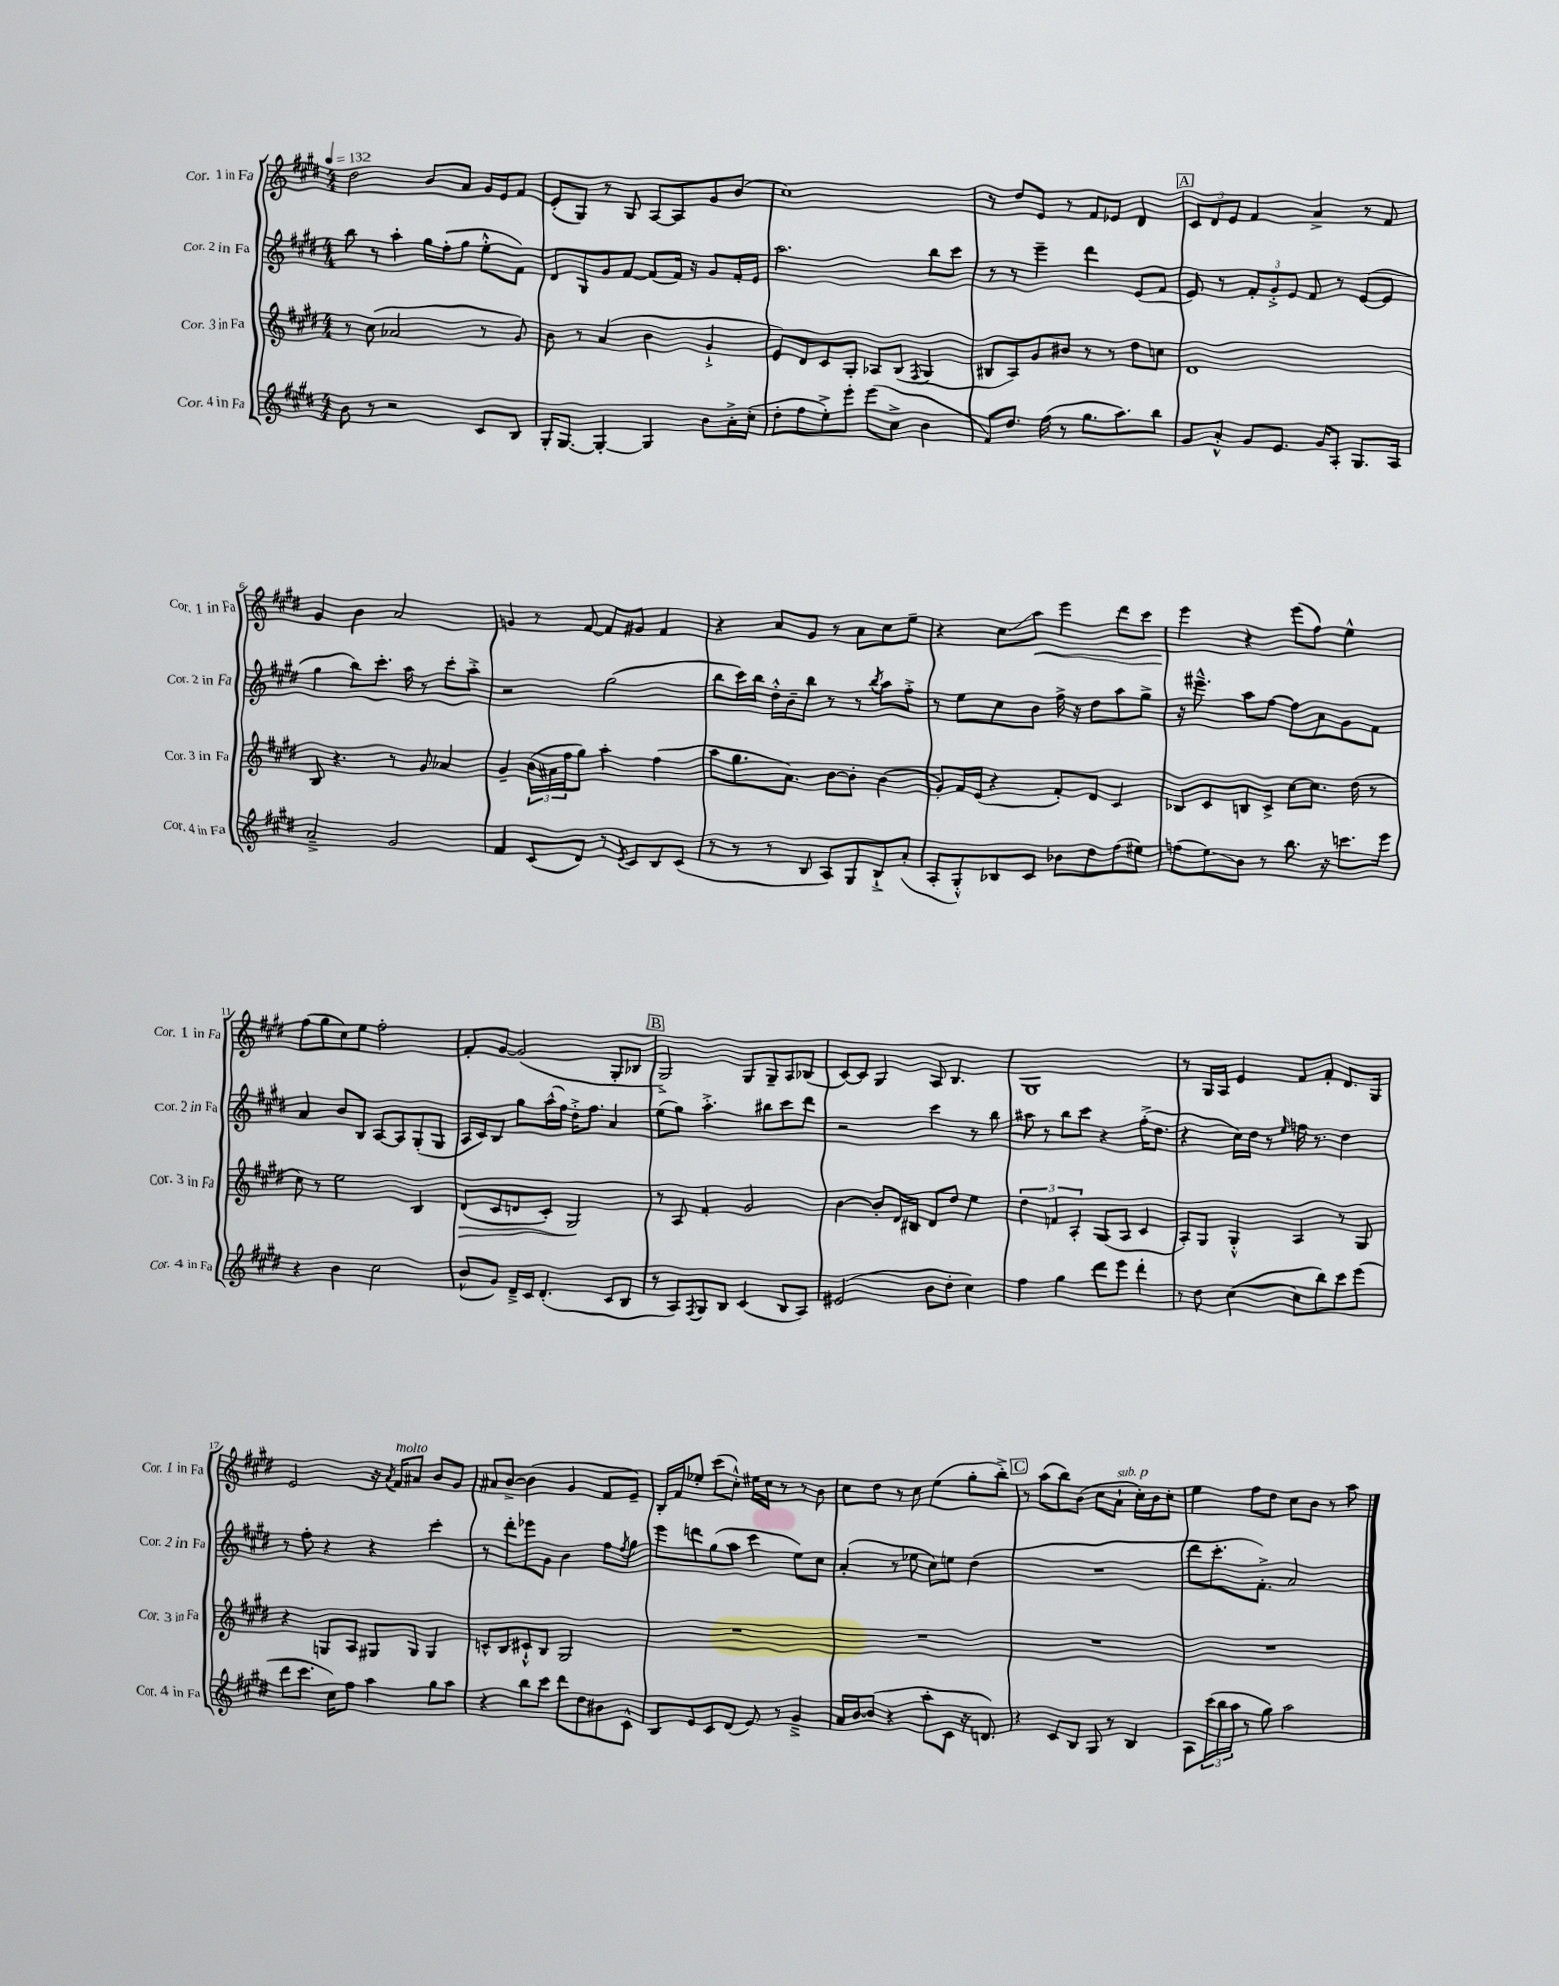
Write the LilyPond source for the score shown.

<<
\new StaffGroup <<
\new Staff = "s0" \with { instrumentName = "Cor. 1 in Fa" shortInstrumentName = "Cor. 1 in Fa" } {
    \clef treble \key e \major \numericTimeSignature \time 4/4 \tempo 4 = 132
    dis''2 b'8 a'8 gis'16 e'16 fis'8 |
    e'8-.( gis8) r8 gis8 a8~ a8 gis'8 b'8( |
    cis''1) |
    r8 dis''8 e'8 r8 fis'8 ees'8 dis'4 |
    \mark \markup { \box "A" } \tuplet 3/2 { cis'8 dis'8 e'8 } fis'4 a'4-> r8 fis'8 |
    gis'4 b'4 a'2 |
    g'4 r8 fis'8~ fis'8 gis'8 fis'4 |
    r4 a'8 gis'8 r8 a'8 cis''8 e''8-- |
    r4 cis''8\glissando a''8\< e'''4 dis'''8 cis'''8 |
    e'''4\! r4 e'''8( fis''8) e''4-^ |
    fis''8( gis''8 cis''8) e''8 fis''2-. |
    fis'8-. gis'8~ gis'2( gis8-. bes8 |
    \mark \markup { \box "B" } gis2->) gis8 gis8-- a8 bes8( |
    cis'8~) cis'8 gis4 a8 b4. |
    gis1 |
    r8 gis16 a16 e'4 fis'8 fis'8-. dis'8. gis16 |
    e'2 r16 \acciaccatura { a'8 } fis'16^\markup { \italic "molto" } ais'8 b'8 gis'8 |
    ais'8 b'8~-> b'4( gis'4 fis'8 e'8--) |
    b16-. fis'16 ees''8-. cis'''8( cis''8-.-^) eis''16 cis''16 r8 r8 b'8 |
    cis''8 dis''8 r8 cis''8 e''4( gis''8-. b''8-.->) |
    \mark \markup { \box "C" } r8 a''8( b''8) b'8( cis''8 a'8-!^\markup { \italic "sub. p" } cis''16-.) b'16 cis''8-. |
    e''4 fis''8 dis''8 cis''8 b'8 r8 a''8 \bar "|." |
}
\new Staff = "s1" \with { instrumentName = "Cor. 2 in Fa" shortInstrumentName = "Cor. 2 in Fa" } {
    \clef treble \key e \major \numericTimeSignature \time 4/4
    b''8 r8 a''4-. gis''16 fis''16-.( gis''8 e''8-.-^ fis'8) |
    dis'8 gis8 gis'8 fis'8~ fis'8( fis'16) r16 gis'8 fis'16-. e'16 |
    a''2. b''8 cis'''8 |
    r8 r8 e'''4-- dis'''4 e'8( fis'8 |
    \mark \markup { \box "A" } e'8) r8 \tuplet 3/2 { fis'8-. gis'8-.-> e'8 } fis'8 r8 e'8~( e'8 |
    gis''4 b''8) cis'''8.-. a''16 r8 cis'''8-. a''8-.-> |
    r2 gis''2( |
    b''8 cis'''16) b''16 dis''16-.-^ b'16-- b''8 r8 r8 \acciaccatura { b''8 } a''8 fis''8-.-> |
    r8 e''8 cis''8 b'8 fis''16-> r16 dis''8 a''8 gis''8-> |
    r16 eis'''8.---^ a''8 fis''8~ fis''8 a'8 gis'8 fis'8 |
    a'4 b'8 b8 a8~ a8 gis8-.( gis8 |
    a16 cis'16) b8 gis''8 a''16-^( fis''16) dis''16-.-> fis''8. a'4 |
    \mark \markup { \box "B" } e''8( gis''8) a''4.-.-> bis''8 cis'''8 dis'''8 |
    r2 cis'''4 r8 b''8 |
    ais''8 r8 b''8 cis'''8 r4 fis''16-.->( dis''8. |
    r4 cis''16) dis''16 r8 \grace { e''16 } f''16 r8. dis''4 |
    r8 fis''8-. r4 r4 cis'''4-. |
    r8 dis'''8-. ees'''8 gis'8 b'4 fis''8 \acciaccatura { fis''8 } gis''8 |
    e'''8 d'''8 gis''8( a''8 cis'''4 e''8) cis''8 |
    a'4-.( r8 ees''8 cis''8) e''8 dis''4( |
    \mark \markup { \box "C" } R1 |
    dis'''8 cis'''8.-. fis'8.-.->) a'2 \bar "|." |
}
\new Staff = "s2" \with { instrumentName = "Cor. 3 in Fa" shortInstrumentName = "Cor. 3 in Fa" } {
    \clef treble \key e \major \numericTimeSignature \time 4/4
    r8 cis''8( aes'2 r8 gis'8) |
    b'8 r8 a'4( b'4 gis'4-!-> |
    e'8) dis'8 cis'8 gis8-. aes8 b8( \acciaccatura { fis8 } gis4 |
    bis8 a8) gis'8 bis'8 r8 r8 dis''8 c''8 |
    \mark \markup { \box "A" } dis'1 |
    b8 r4. r8 gis'8 aes'4 |
    gis'4-- \tuplet 3/2 { b'16( ais'16 fis''16 } gis''8) a''4-. fis''4( |
    a''8 gis''8. a'8.) b'8~ b'8-. b'4( |
    gis'8-.) fis'16 e'16( r4 fis'8-.) dis'8 cis'4 |
    bes8 cis'8 b8 cis'8-> cis''8~ cis''8. dis''16( r8 |
    cis''8) r8 e''2 b4 |
    dis'8\>( cis'8 d'8 cis'8-.) gis2\! |
    \mark \markup { \box "B" } r8 a8 fis'4-. gis'2 |
    b'4~ b'8-. dis'16 bis16 dis'8 dis''8 e''4 |
    \tuplet 3/2 { dis''4 f'4 a4-. } gis8( a8 cis'4 |
    a8-.) gis8 gis4-.-^ a4 r8 gis8 |
    r4 g8 a8 gis8 gis8 gis4 |
    c'8-^ b8 cis'8-!-^ b8 gis2 |
    R1 |
    R1 |
    \mark \markup { \box "C" } R1 |
    R1 \bar "|." |
}
\new Staff = "s3" \with { instrumentName = "Cor. 4 in Fa" shortInstrumentName = "Cor. 4 in Fa" } {
    \clef treble \key e \major \numericTimeSignature \time 4/4
    b'8 r8 r2 cis'8 b8 |
    gis16-. gis8.~ gis4~-. gis4 b'8 a'16-.-> cis''16-.( |
    dis''8-. fis''8 e''8-.->) e'''8-. e'''8( cis''8-> b'4 |
    fis'8) dis''8. fis''16( r8 gis''8. a''8.) b''8 |
    \mark \markup { \box "A" } gis'8 a'8-.-^ gis'8 e'8. gis'16 a8-. gis8. a16 |
    a'2---> gis'2 |
    fis'4 cis'8( dis'8) r8 \acciaccatura { e'8 } cis'8 b8 cis'8( |
    r8 r8 r8 b8 a8) gis8 b8-!-> a'8-.( |
    a8-. gis8-.-^) bes8 cis'8 bes'8 dis''8 fis''8( eis''8) |
    f''8( e''8\glissando) b'8 r8 b''8. r16 c'''8. e'''16 |
    r4 b'4 cis''2 |
    b'8-^( gis'8) dis'16---> cis'16 dis'4.-.( cis'8 b8 |
    \mark \markup { \box "B" } r8 a8) \acciaccatura { fis8 } gis8 b8 cis'4( b8 a8) |
    eis'2( b'8 dis''8-. cis''4) |
    fis''4 gis''4 dis'''8 e'''8 dis'''4-. |
    r8 dis''8 cis''4~( cis''8 b''8) cis'''8 e'''8( |
    dis'''8 cis'''8. cis''16) fis''8 a''4 gis''8 a''8 |
    r4 b''8 cis'''8 dis'''8 dis''8 bis'8 cis'8-^ |
    b8 e'8 cis'8 dis'8( e'8) r8 gis'4---> |
    a'16 b'16~ b'8( r4 a''8-. cis'8 r16 d'8.) |
    \mark \markup { \box "C" } r4 cis'8 b8 gis8 r8 b4 |
    a8 \tuplet 3/2 { cis'''16( b''16 a''16 } r8 gis''8) a''2 \bar "|." |
}
>>
>>
